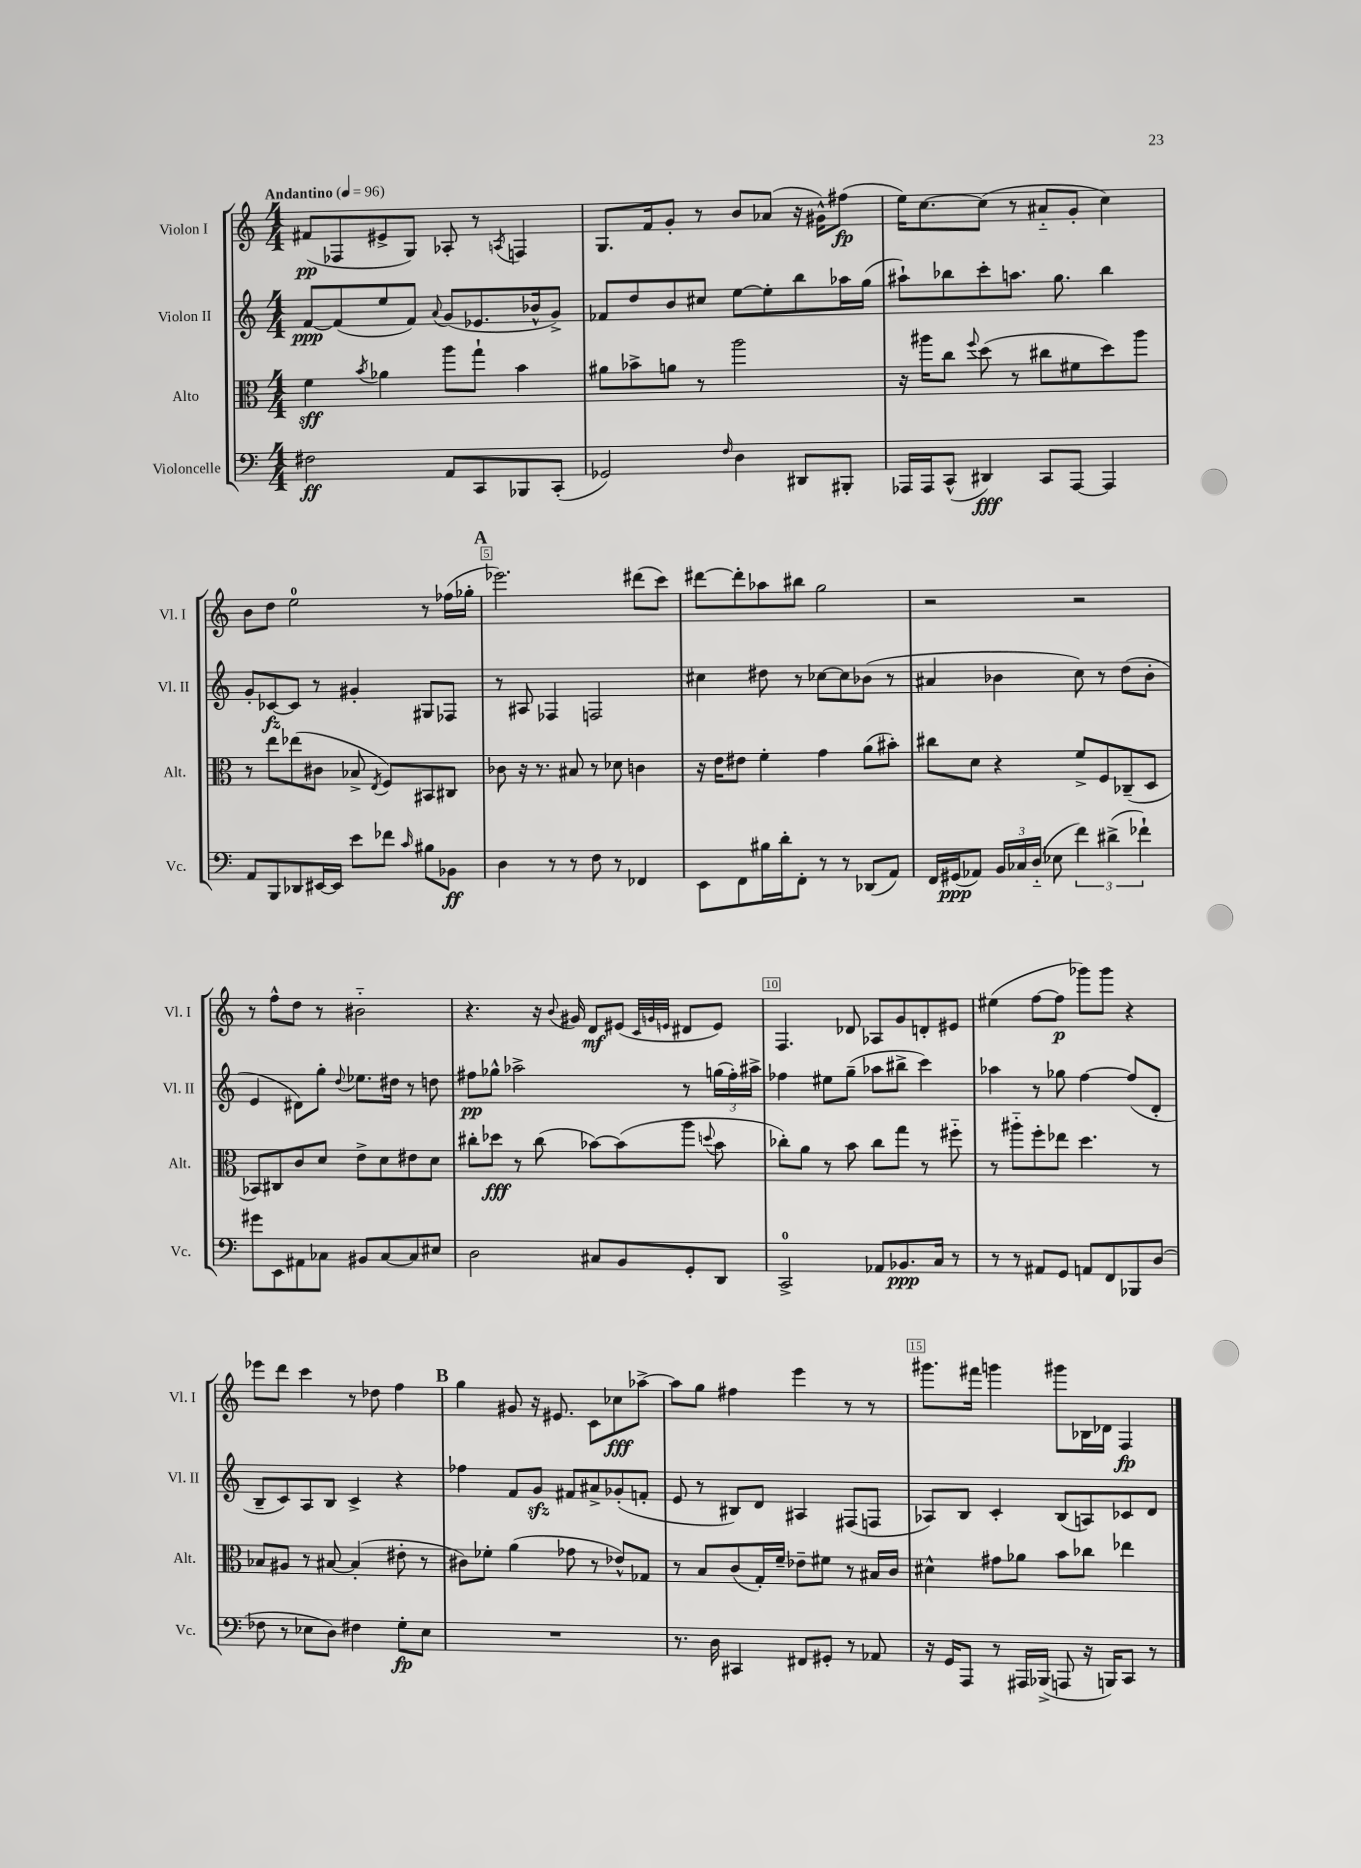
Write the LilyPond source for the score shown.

<<
\new StaffGroup <<
\new Staff = "s0" \with { instrumentName = "Violon I" shortInstrumentName = "Vl. I" } {
    \clef treble \key c \major \numericTimeSignature \time 4/4 \tempo "Andantino" 4 = 96
    \autoBeamOff fis'8[\pp( fes8 eis'8-> g8]) aes8-. r8 \acciaccatura { a8 } f4 |
    g8.[ f'16 g'8]-. r8 b'8[ aes'8]( r16 gis'16[-^) fis''8]\fp( |
    e''16[) c''8.~ c''8]( r8 ais'8[-_ g'8]-. c''4) |
    b'8[ d''8] e''2-0 r8 fes''16[( ges''16]-. |
    \mark \markup { \bold "A" } ees'''2.) dis'''8[( c'''8]) |
    dis'''8[~ dis'''8-. aes''8 bis''8] g''2 |
    r2 r2 |
    r8 f''8[-^ d''8] r8 bis'2-_ |
    r4. r16 \appoggiatura { b'8 } gis'16 d'8[\mf eis'8]( \grace { c'32[ g'32 e'32] } dis'8[ e'8]) |
    f4. des'8 aes8[ g'8 d'8-. eis'8] |
    eis''4( f''8[~ f''8]\p ges'''8[) ges'''8] r4 |
    ees'''8[ d'''8] c'''4 r8 des''8 f''4 |
    \mark \markup { \bold "B" } g''4 gis'8 r16 eis'8. c'8[ ces''8\fff aes''8]~-> |
    aes''8[ g''8] fis''4 e'''4 r8 r8 |
    gis'''8.[ fis'''16] g'''4 gis'''8[ bes16 des'16] f4\fp \bar "|." |
}
\new Staff = "s1" \with { instrumentName = "Violon II" shortInstrumentName = "Vl. II" } {
    \clef treble \key c \major \numericTimeSignature \time 4/4
    \autoBeamOff f'8[~\ppp f'8( e''8 f'8]) \appoggiatura { a'8 } g'8[( ees'8. bes'16-^ g'8]->) |
    fes'8[ d''8 b'8 cis''8] e''8[~ e''8-. b''8 aes''16 g''16]( |
    ais''8[-!) bes''8 c'''8-. a''8.] g''8. bes''4 |
    g'8[-. ces'8~\fz ces'8] r8 gis'4-. gis8[ fes8] |
    \mark \markup { \bold "A" } r8 ais8 fes4 f2 |
    cis''4 dis''8 r8 ces''8[~ ces''8 bes'8]( r8 |
    ais'4 bes'4 c''8) r8 d''8[( bes'8]-. |
    e'4 dis'8[) g''8]-. \appoggiatura { d''8 } ees''8.[ dis''16] r8 d''8 |
    fis''8[\pp ges''8]-^ aes''2-> r8 \tuplet 3/2 { g''16[( fis''16-.) ais''16]-> } |
    fes''4 eis''8[ g''8]--( aes''8[ bis''8]-> c'''4) |
    aes''4 r8 ges''8 f''4~ f''8[( d'8]-. |
    b8[-- c'8) a8 b8] c'4-> r4 |
    \mark \markup { \bold "B" } fes''4 f'8[ g'8]\sfz fis'8[ ais'8-> ges'8-.( f'8]-. |
    e'8 r8 bis8[) d'8] ais4 fis8[( f8] |
    aes8[) b8] c'4-. b8[( a8) ces'8 d'8] \bar "|." |
}
\new Staff = "s2" \with { instrumentName = "Alto" shortInstrumentName = "Alt." } {
    \clef alto \key c \major \numericTimeSignature \time 4/4
    \autoBeamOff f'4\sff \acciaccatura { b'8 } aes'4 a''8[ g''8]-! b'4 |
    ais'8[ bes'8-> a'8] r8 a''2 |
    r16 ais''16[ c''8] \appoggiatura { f''8 } d''8( r8 cis''8[ fis'8 d''8) ais''8] |
    r8 e''8[ ees''8( cis'8] bes8-> \acciaccatura { e8 } f8[) bis,8 cis8] |
    \mark \markup { \bold "A" } ces'8 r16 r8. bis8 r8 des'8 c'4 |
    r16 e'16[ eis'8] f'4-. g'4 a'8[( bis'8]-.) |
    cis''8[ d'8] r4 f'8[-> f8 ces8--( d8] |
    bes,8[) cis8 c'8 d'8] e'8[-> d'8 eis'8 d'8] |
    cis''8[-. des''8]\fff r8 cis''8( bes'8[~) bes'8( a''8] \appoggiatura { d''8 } bes'8 |
    ces''8[-.) a'8] r8 b'8 ces''8[ g''8] r8 fis''8-_ |
    r8 ais''8[-_ f''8-. ees''8] d''4. r8 |
    bes8[ ais8] r8 bis8~ bis4-.( eis'8-. r8 |
    \mark \markup { \bold "B" } cis'8[) fes'8]-. a'4( ges'8 r8 ees'8[-^) ges8] |
    r8 b8[ c'8( g16-.) f'16]-- ees'8[-- fis'8] r8 bis16[ c'16] |
    dis'4-^ gis'8[ aes'8] b'8[ ces''8] ees''4 \bar "|." |
}
\new Staff = "s3" \with { instrumentName = "Violoncelle" shortInstrumentName = "Vc." } {
    \clef bass \key c \major \numericTimeSignature \time 4/4
    \autoBeamOff fis2\ff a,8[ c,8 bes,,8 c,8]-.( |
    ges,2) \grace { f16 } d4 dis,8[ bis,,8]-. |
    aes,,16[ aes,,16 c,8]-^( dis,4\fff) c,8[ aes,,8]~ aes,,4 |
    a,8[ b,,8 des,8 eis,16~ eis,16] e'8[ fes'8] \grace { c'16 } bis8[ bes,8]\ff |
    \mark \markup { \bold "A" } d4 r8 r8 f8 r8 fes,4 |
    e,8[ f,8 bis16 d'16-. f,8]-. r8 r8 des,8[( a,8]) |
    f,16[ gis,16\ppp( aes,8]) \tuplet 3/2 { b,16[ ces16 d16]-_( } ees8 \tuplet 3/2 { f'4) dis'4->( fes'4-!) } |
    gis'8[ e,8 ais,8 ces8] bis,8[ ces8~ ces8 eis8] |
    d2 cis8[ b,8 g,8-. d,8] |
    c,2-0-> aes,8[ bes,8.\ppp c16] r8 |
    r8 r8 ais,8[ g,8] a,8[ f,8 bes,,8 d8]( |
    fes8 r8 ees8[ d8]) fis4 g8[-.\fp ees8] |
    \mark \markup { \bold "B" } R1 |
    r8. d16 cis,4 fis,8[ gis,8]-. r8 aes,8 |
    r16 g,16[ a,,8] r8 ais,,16[ bes,,16]->( a,,8 r16 b,,16[) c,8] r8 \bar "|." |
}
>>
>>
\layout { \context { \Score \override BarNumber.break-visibility = ##(#f #t #t) barNumberVisibility = #(every-nth-bar-number-visible 5) \override BarNumber.stencil = #(make-stencil-boxer 0.1 0.3 ly:text-interface::print) } }
